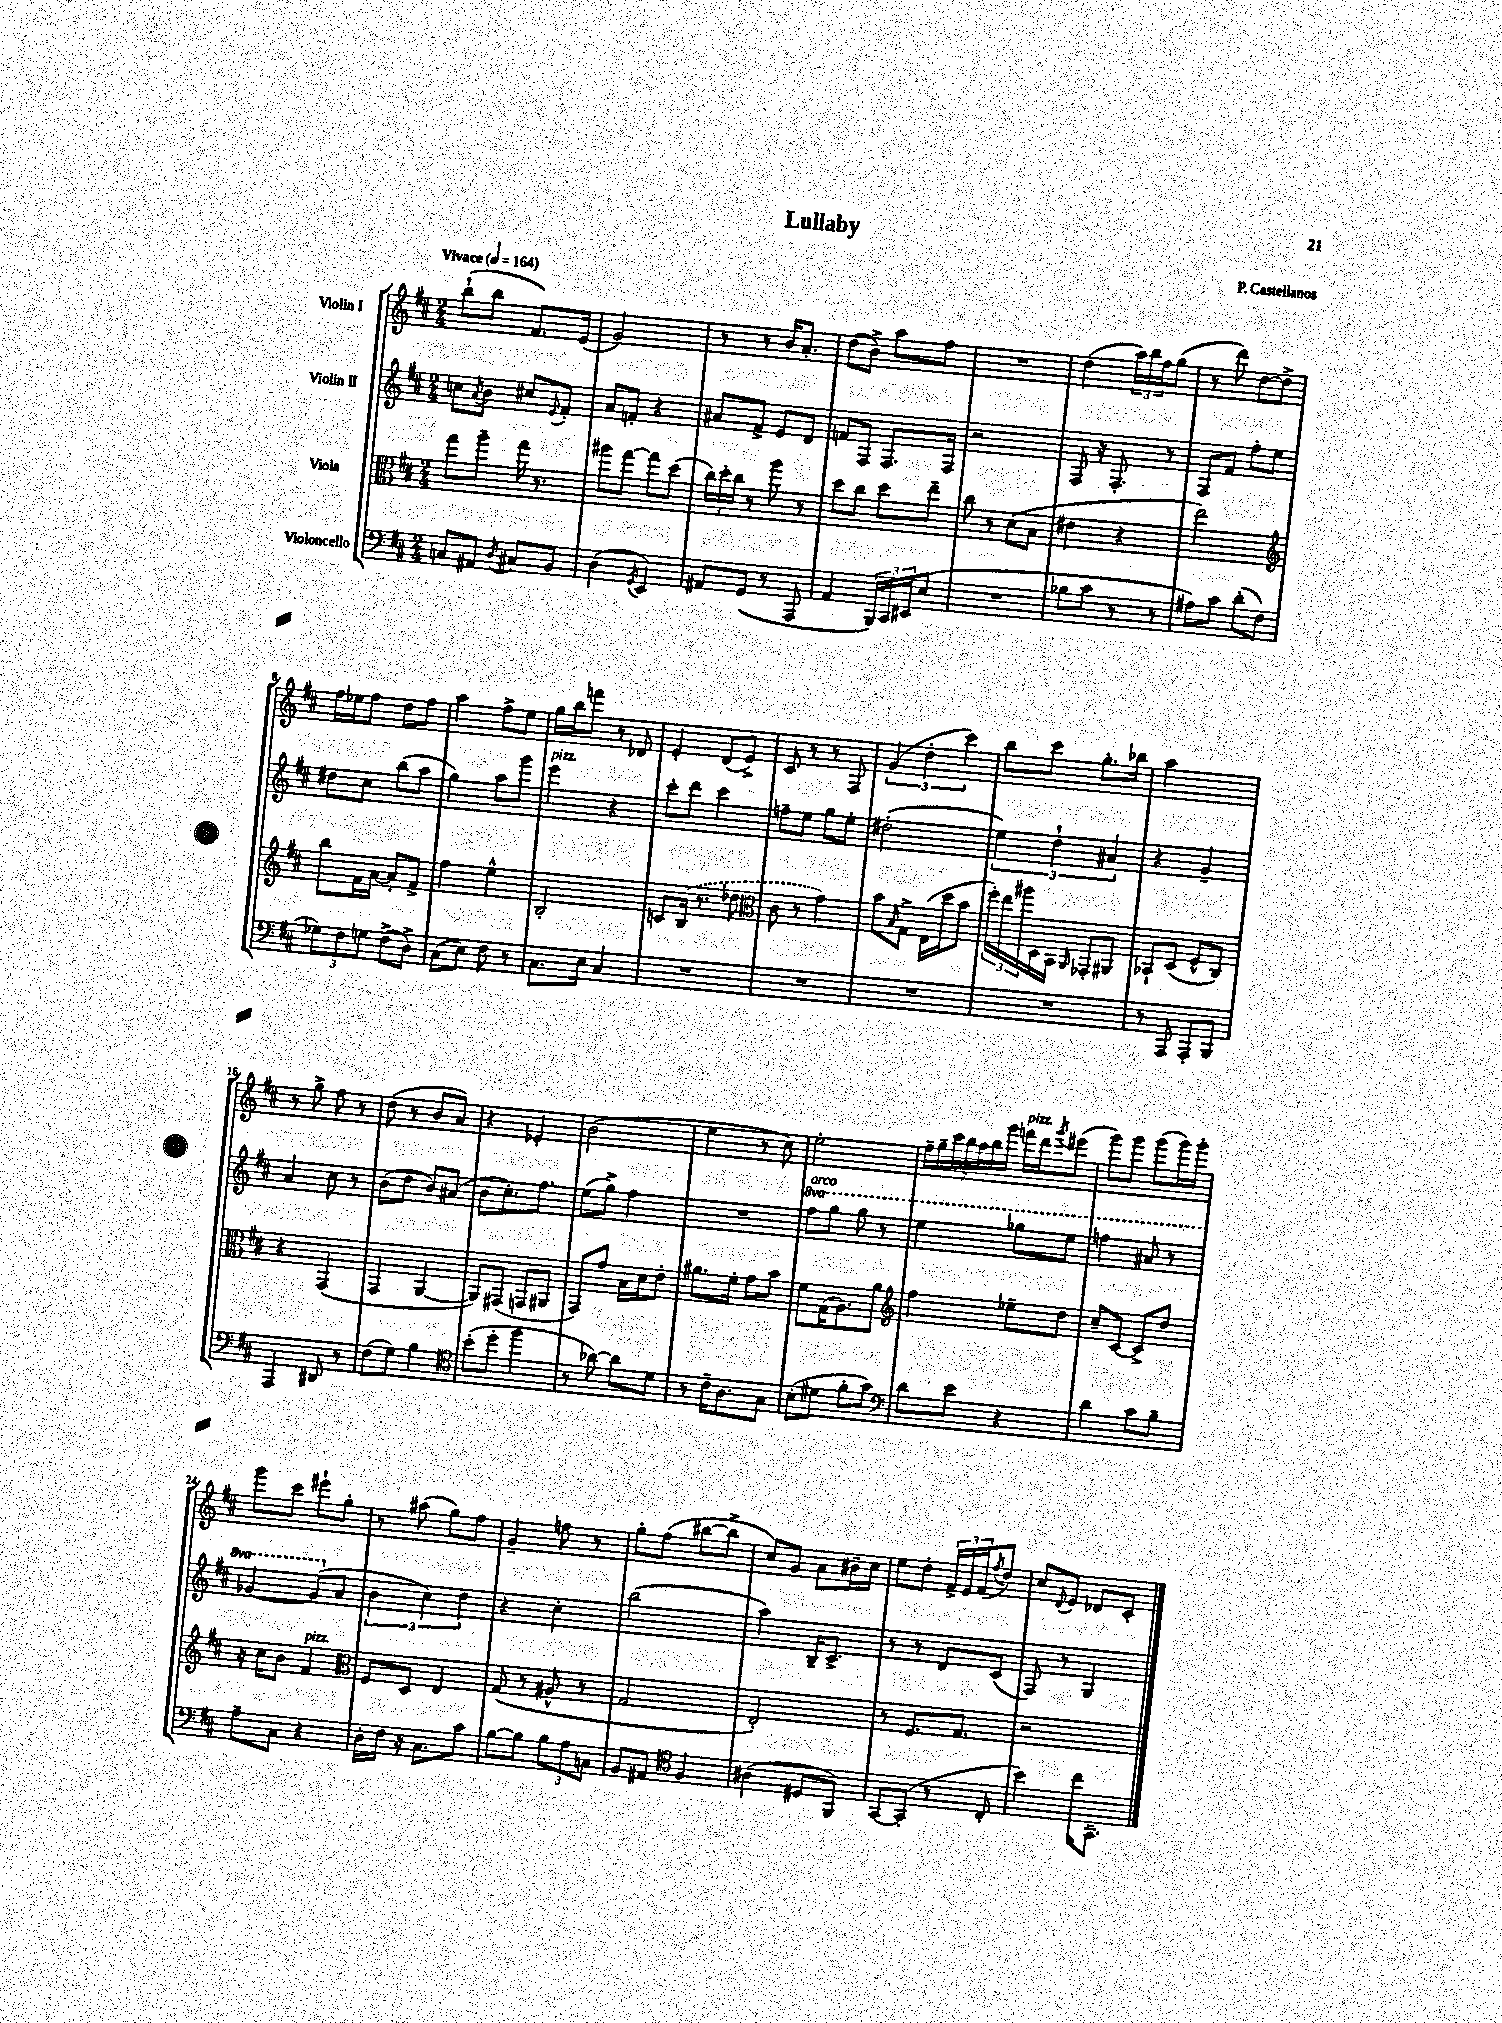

**kern	**kern	**kern	**kern
*staff4	*staff3	*staff2	*staff1
*clefF4	*clefC3	*clefG2	*clefG2
*k[f#c#]	*k[f#c#]	*k[f#c#]	*k[f#c#]
*M2/4	*M2/4	*M2/4	*M2/4
*MM164	*MM164	*MM164	*MM164
8C/L	8gg\L	8cc\L	(8bb`\L
.	.	8qa/	.
8AA#/J	8aa~\J	8b\J	8bb\J
8qD/	.	.	.
8C#/L	16gg\	8cc#/L	8.f#/L)
.	8.r	.	.
.	.	8qqe/	.
8BB/J	.	8f#'/J	.
.	.	.	(16e/Jk
=	=	=	=
(4D\	8aa#\L	8a/L	2g/)
.	[8gg\J	8f'/J	.
8qGG/	.	.	.
4EE/)	8gg\]L	4r	.
.	(8dd\J	.	.
=	=	=	=
8AA#/L	24cc#\LL)	8a#/L	8r
.	24dd'\	.	.
.	24cc#\JJ	.	.
(8GG/J	8r	8f#^/J	8r
8r	8aa\	8e/L	16b/LK
.	.	.	8.a'/J
8AAA/	8r	8d/J	.
=	=	=	=
4AA/	8dd\L	8f/L	(8dd\L
.	8cc#\J	8F#/J	8b^\J)
24BBB/LL)	8dd\L	8.F#/L	8aa\L
24CC#/	.	.	.
24EE#/J	.	.	.
(8E/J	8ee~\J	.	8ff#\J
.	.	16F#/Jk	.
=	=	=	=
2r	8cc#\	2r	2r
.	8r	.	.
.	(8d\L	.	.
.	8B\J	.	.
=	=	=	=
8B-\L	4e#\	8F#/	(4dd\
8c#\J	.	16r	.
.	.	8.F#'/	.
8r	4r	.	24aa\LL)
.	.	.	24bb\
.	.	.	24ff#\J
8r	.	8r	(8gg\J
=	=	=	=
8A#\L)	2ee\)	8F#/L	8r
8c#\J	.	8f#/J	8ddd\)
(8d'\L	.	8ff#'\L	[8dd\L
8F#\J	.	8ee\J	8dd^\]J
=	=	=	=
*	*clefG2	*	*
12G-\L)	8bb\L	8dd#\L	16ff#\LL
.	.	.	16ee-\J
12F#\	.	.	.
.	16f#\L	8cc#\J	8ff#\J
12G\J	.	.	.
.	[16a\JJ	.	.
(8F#^\L	8a'/]L	(8bb\L	8dd\L
8D^\J)	8f#^/J	8aa\J	8ff#\J
=	=	=	=
(8C#\L	4ff#\	4gg\)	4aa\
8E\J)	.	.	.
8F#\	4ee^^\	8aa\L	8ff#^\L
8r	.	8ggg\J	8ee\J
=	=	=	=
8.C#\L	2B'/	4eee\	16gg\LL
.	.	.	16bb\J
.	.	.	8fff\J
16E\Jk	.	.	.
4C#/	.	4r	8r
.	.	.	8d-/
=	=	=	=
2r	8c/L	8ccc#'\L	4e'/
.	(16B/Jk	8ddd\J	.
.	8.r	.	.
.	.	4ccc#\	(8d/L
.	8dd-\	.	8e^/J)
=	=	=	=
*	*clefC3	*	*
2r	8c#\	8ff~\L	8c#/
.	8r	8ee\J	8r
.	4g\)	8gg\L	8r
.	.	8ee'\J	8F#/
=	=	=	=
2r	8b\L	(2dd#'\	(6g/
.	16qqB/	.	.
.	8G^\J	.	.
.	.	.	6dd'\
.	(16E\LL	.	.
.	16dd\J	.	.
.	.	.	6ccc#\)
.	8b\J	.	.
=	=	=	=
2r	24ff#'\LL)	6ee\)	8bb\L
.	24ee\	.	.
.	24aa#\	.	.
.	16D\	.	8ccc#\J
.	.	6dd`\	.
.	16BB\JJ	.	.
.	16qqAA/	.	.
.	8GG-'/L	.	8.gg'\L
.	.	6a#/	.
.	8AA#/J	.	.
.	.	.	16bb-\Jk
=	=	=	=
8r	8BB-`/L	4r	2aa\
8AAA/	(8D/J	.	.
8AAA'/L	8F#^^/L	4g~/	.
8BBB/J	8C#/J)	.	.
=	=	=	=
4AAA/	4r	4a/	8r
.	.	.	8gg^\
8DD#/	(4GG/	8cc#\	8ff#\
8r	.	8r	8r
=	=	=	=
(8F#\L	4GG/	(8b\L	(8dd\
8G\J)	.	8dd\J	8r
4B\	[4AA/	8b/L)	8b/L
.	.	(8a#/J	8a/J)
=	=	=	=
*clefC4	*	*	*
(8b'\L	8AA/]L)	8b\L	4r
8dd'\J	(8GG#/J	8.cc#'\)	.
4ff#\	8GG/L	.	4e-'/
.	.	8.ff#\J	.
.	8AA#/J	.	.
=	=	=	=
8r	8GG/L)	(8ee\L	(2b\
[8a-\)	8g/J	8gg^\J)	.
8a-\]L	16B\LL	4ff#\	.
.	16d\J	.	.
8d\J	8e'\J	.	.
=	=	=	=
8r	8.a#\L	2r	4ee\
16c#~\LK	.	.	.
8.A\	16f#'\Jk	.	.
.	8g\L	.	8r
8G\J	8b\J	.	8cc#\)
=	=	=	=
(8B'\L	8f#\L	8fff#\L	2ee'\
8d#\J	(16G\K	8ggg\J	.
.	8.A\)	.	.
8f#'\L	.	8ggg\	.
8g\J)	8a\J	8r	.
=	=	=	=
*clefF4	*clefG2	*	*
8d\L	4ff#\	4eee\	28ff#~\LL
.	.	.	28gg~\
.	.	.	28ccc#\
.	.	.	28bb\
8e\J	.	.	.
.	.	.	28aa\
.	.	.	28bb\
.	.	.	28ggg\JJ
4r	8ee-~\L	8ggg-\L	16fff\LL
.	.	.	16ddd\J
.	.	.	8qggg/
.	8dd\J	8eee\J	(8eee#\J
=	=	=	=
4d\	8cc#~/L	4fff\	8ggg\L)
.	[8c#/J	.	8ggg\J
8c#\L	8c#^/]L	8aa#/	(8ggg\L
8B~\J	8dd/J	8r	16ggg\L)
.	.	.	16ggg'\JJ
=	=	=	=
8A~\L	16r	[4gg-/	8ggg\L
.	16cc#\LK	.	.
8C#\J	8b\J	.	8ccc#\J
4r	4f#/	(8gg-/]L	8eee#`\L
.	.	8a/J	8gg'\J
=	=	=	=
*	*clefC3	*	*
16D'\LL	8F#/L	6b\	8r
16F#\JJ	.	.	.
16r	8D/J	.	(8aa#\
.	.	6cc#\)	.
8.C#\L	.	.	.
.	4E/	.	8gg\L)
.	.	6dd\	.
8c#\J	.	.	8ff#\J
=	=	=	=
[8B\L	(8G/	4r	4g~/
8B\]J	8r	.	.
12B\L	8A#^^/	4cc#'\	8ff\
12A\	.	.	.
.	8r	.	8r
12C\J	.	.	.
=	=	=	=
8BB/L	2G/	(2bb\	8gg'\L
8AA#/J	.	.	(8ff#\J
*clefC4	*	*	*
4F#/	.	.	[8bb#\L
.	.	.	8bb#^\]J
=	=	=	=
(4A#\	2E'/)	4aa\)	8cc#/L)
.	.	.	8g/J
8D#/L	.	16B~/LK	8a\L
.	.	8.c#^/J	.
8FF#/J)	.	.	16b#~\L
.	.	.	16cc#\JJ
=	=	=	=
[8GG/L	8r	8r	8ee\L
(8GG'/]J	8.F#/L	8r	8dd'\J
8r	.	8d/L	24f#^/LL
.	.	.	24e/
.	8.G/J	.	.
.	.	.	(24f#/J
.	.	.	8qff#/
8C#'/	.	(8c#/J	8dd/J)
=	=	=	=
4b\)	2r	8F#/)	8cc#/L
.	.	.	8qqd/
.	.	8r	8e/J
16cc#\LK	.	4G/	8d-/L
8.GG~\J	.	.	.
.	.	.	8c#'/J
==	==	==	==
*-	*-	*-	*-
